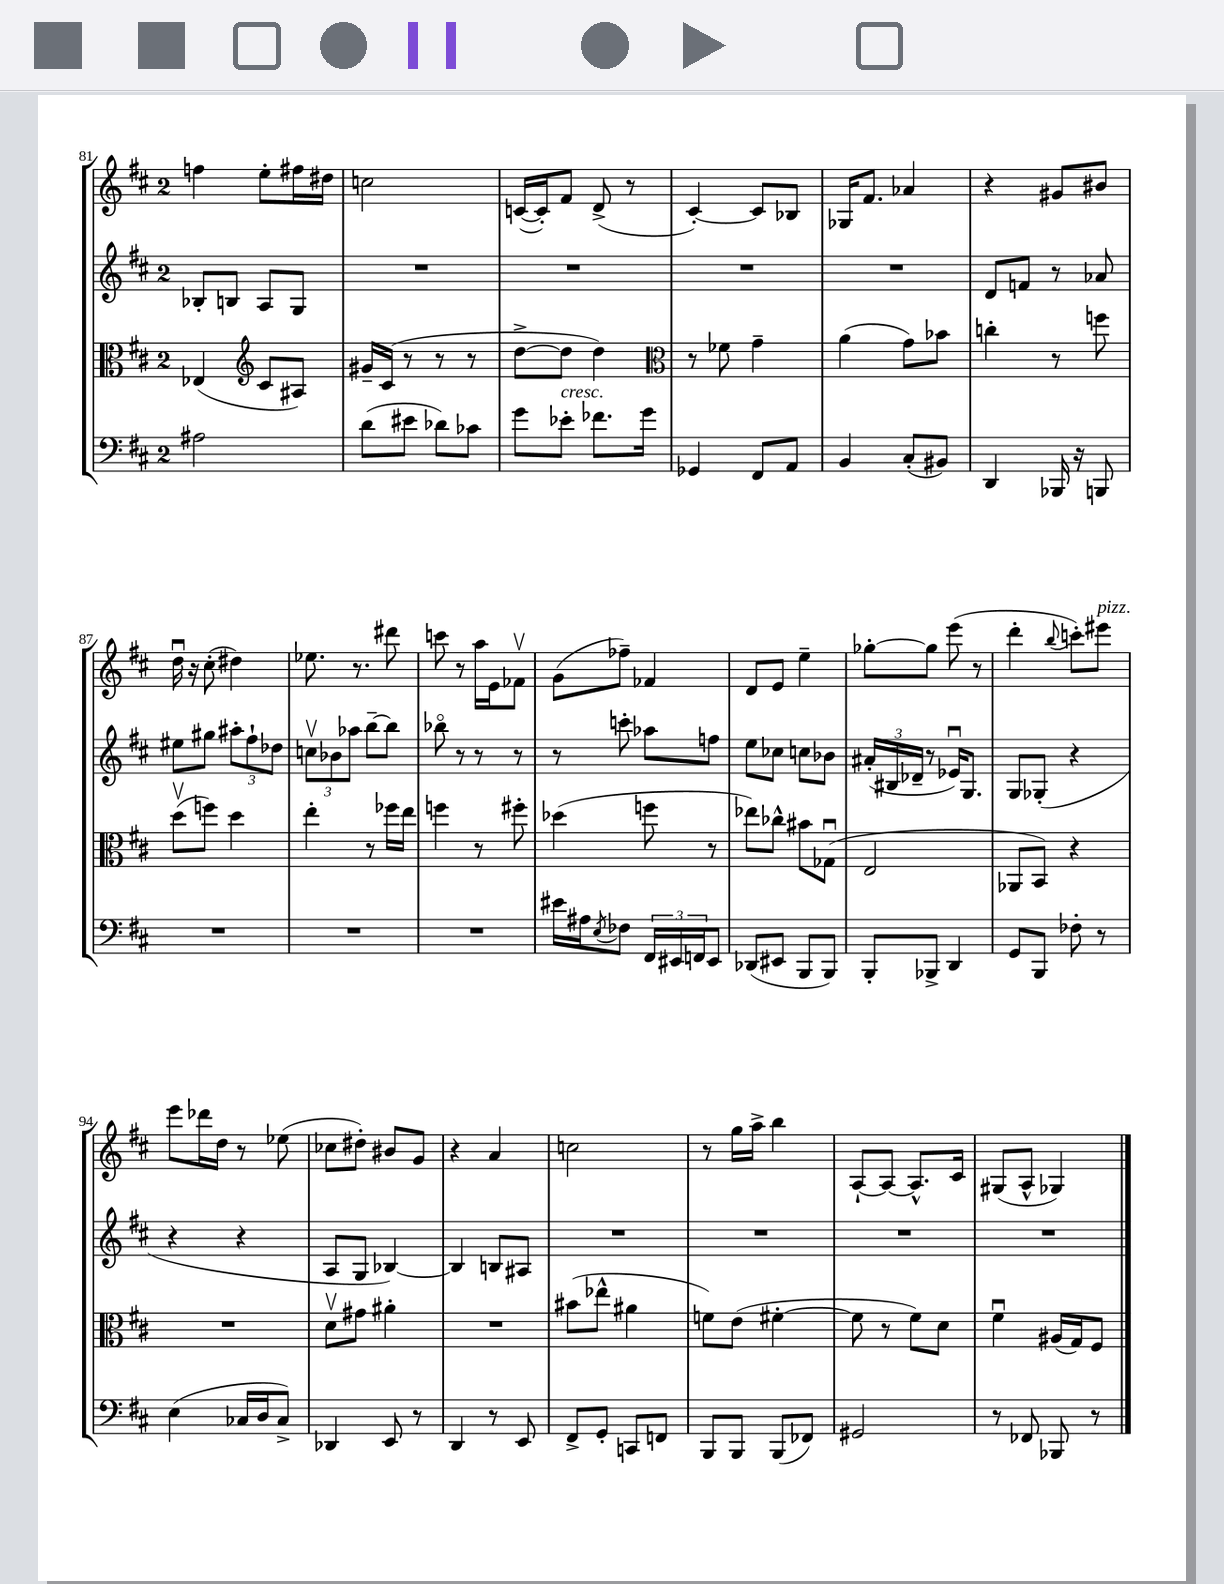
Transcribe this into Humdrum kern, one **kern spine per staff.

**kern	**kern	**kern	**kern
*part4	*part3	*part2	*part1
*staff4	*staff3	*staff2	*staff1
*clefF4	*clefC3	*clefG2	*clefG2
*k[f#c#]	*k[f#c#]	*k[f#c#]	*k[f#c#]
*M2/4	*M2/4	*M2/4	*M2/4
=81	=81	=81	=81
2A#X\	(4E-X/	8B-X'/L	4ffn\
.	.	8Bn/J	.
*	*clefG2	*	*
.	8c#/L	8A/L	8ee'\L
.	8A#X/J)	8G/J	16ff#X\L
.	.	.	16dd#X\JJ
=82	=82	=82	=82
(8d\L	16g#X~/LL	2r	2ccn\
.	(16c#/JJ	.	.
8e#X\J	8r	.	.
8d-X\L)	8r	.	.
8c-X\J	8r	.	.
=83	=83	=83	=83
8g\L	[8dd^\L	2r	([16cn/LL
.	.	.	16c'/J])
!LO:TX:a:i:t=cresc.	!	!	!
8e-X'\J	8dd\J]	.	8f#/J
8.f-X\L	4dd\)	.	(8d^/
.	.	.	8r
16g\Jk	.	.	.
=84	=84	=84	=84
*	*clefC3	*	*
4GG-X/	8r	2r	[4c#'/)
.	8f-X\	.	.
8FF#/L	4g~\	.	8c#/L]
8AA/J	.	.	8B-X/J
=85	=85	=85	=85
4BB/	(4a\	2r	16G-X/KL
.	.	.	8.f#/J
(8C#'/L	8g\L)	.	4a-X/
8BB#X/J)	8b-X\J	.	.
=86	=86	=86	=86
4DD/	4ccn'\	8d/L	4r
.	.	8fn/J	.
16BBB-X/	8r	8r	8g#X/L
16r	.	.	.
8BBBn/	8ffn\	8a-X/	8b#X/J
!!LO:LB:g=z
=87	=87	=87	=87
2r	(8ddv\L	8ee#X\L	16ddu\
.	.	.	16r
.	8ffn\J)	8gg#X\J	(8cc#'\
.	4dd\	12aa#X'\L	4dd#X\)
.	.	12ff#`\	.
.	.	12dd-X\J	.
=88	=88	=88	=88
2r	4ee'\	12ccnv\L	8.ee-X\
.	.	12b-X\	.
.	.	12aa-X\J	.
.	.	.	8.r
.	8r	[8bb~\L	.
.	16ff-X\LL	8bb\J]	8ddd#X\
.	16ee\JJ	.	.
=89	=89	=89	=89
2r	4ffn\	8bb-X\	8cccn\
.	.	8r	8r
.	8r	8r	16aa\LL
.	.	.	16e\J
.	8ff#X'\	8r	8f-Xv\J
=90	=90	=90	=90
16e#X\LL	(4dd-X\	8r	(8g\L
16A#X\J	.	.	.
8qE/	.	.	.
8F-X\J	.	8cccn'\	8ff-X~\J)
24FF#/LL	8ffn\	8aa-X\L	4f-X/
24EE#X/	.	.	.
24FFn/J	.	.	.
8EE#/J	8r	8ffn\J	.
=91	=91	=91	=91
(8DD-X/L	8ee-X\L)	8ee\L	8d/L
8EE#X/J	8cc-X^^\J	8cc-X\J	8e/J
8BBB/L	8b#X\L	8ccn\L	4ee~\
8BBB/J)	(8G-Xu\J	8b-X\J	.
=92	=92	=92	=92
8BBB'/L	2E/	(24a#X'/LL	[8gg-X'\L
.	.	24B#X/	.
.	.	24d-X~/JJ	.
8BBB-X^/J	.	8r	8gg-\J]
4DD/	.	16e-Xu/KL)	(8eee\
.	.	8.G/J	.
.	.	.	8r
=93	=93	=93	=93
8GG/L	8AA-X/L	8G/L	4ddd'\
8BBB/J	8BB/J)	(8G-X'/J	.
.	.	.	8qqbb/
8F-X'\	4r	4r	8cccn'\L)
!	!	!	!LO:TX:a:i:t=pizz.
8r	.	.	8eee#X\J
!!LO:LB:g=z
=94	=94	=94	=94
(4E\	2r	4r	8eee\L
.	.	.	16ddd-X\L
.	.	.	16dd\JJ
16C-X/LL	.	4r	8r
16D/J	.	.	.
8C-^/J)	.	.	(8ee-X\
=95	=95	=95	=95
4DD-X/	8dv\L	8A/L	8cc-X\L
.	8g#X\J	8G/J	8dd#X'\J)
8EE/	4a#X'\	[4B-X/)	8b#X/L
8r	.	.	8g/J
=96	=96	=96	=96
4DD/	2r	4B-/]	4r
8r	.	8Bn/L	4a/
8EE/	.	8A#X/J	.
=97	=97	=97	=97
8FF#^/L	(8b#X\L	2r	2ccn\
8GG'/J	8ee-X^^\J	.	.
8CCn/L	4a#X\	.	.
8FFn/J	.	.	.
=98	=98	=98	=98
8BBB/L	8fn\L)	2r	8r
8BBB/J	(8e\J	.	16gg\LL
.	.	.	16aa^\JJ
(8BBB/L	[4f#X'\	.	4bb\
8FF-X/J)	.	.	.
=99	=99	=99	=99
2GG#X/	8f#\]	2r	[8A`/L
.	8r	.	8A/J_
.	8f#\L)	.	8.A^^/L]
.	8d\J	.	.
.	.	.	16c#/Jk
=100	=100	=100	=100
8r	4f#u\	2r	(8G#X/L
8FF-X/	.	.	8A^^/J
8BBB-X/	(16A#X/LL	.	4G-X/)
.	16G/J)	.	.
8r	8F#/J	.	.
==	==	==	==
*-	*-	*-	*-
